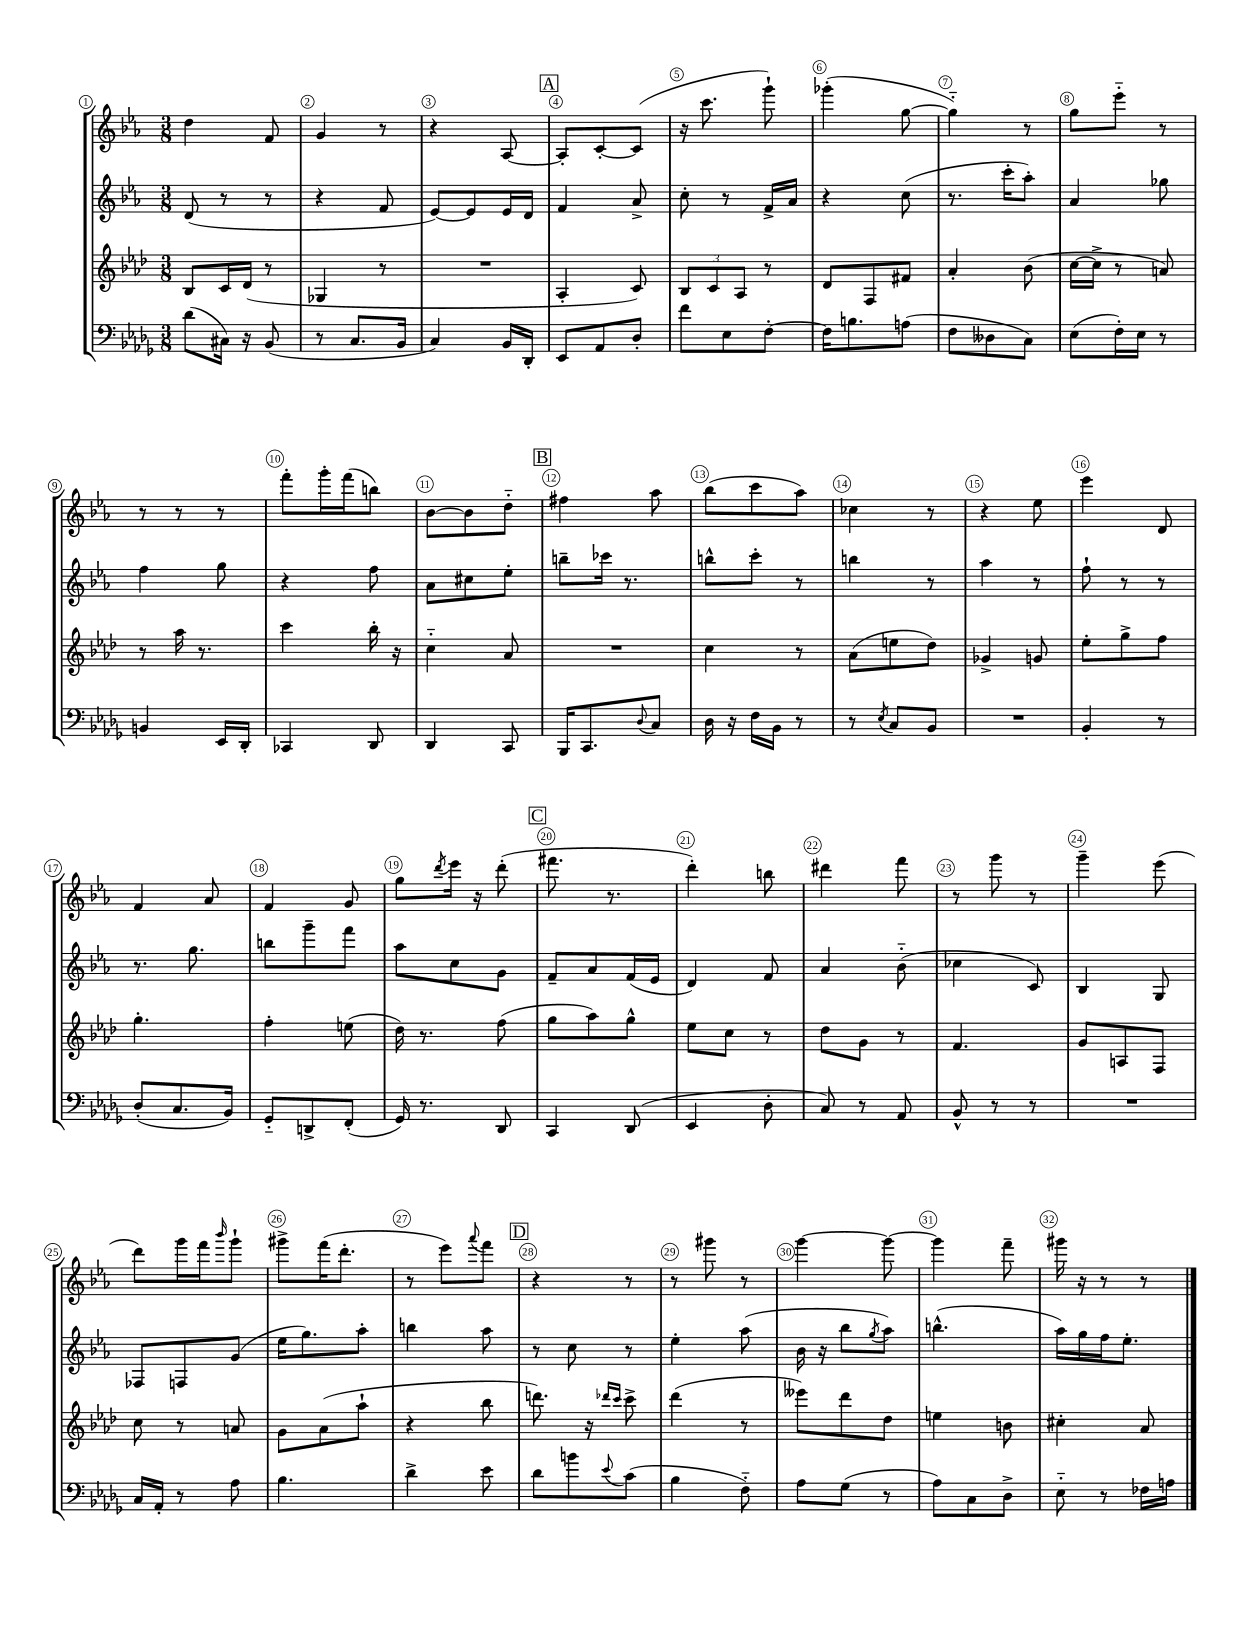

**kern	**kern	**kern	**kern
*part4	*part3	*part2	*part1
*staff4	*staff3	*staff2	*staff1
*clefF4	*clefG2	*clefG2	*clefG2
*k[b-e-a-d-g-]	*k[b-e-a-d-]	*k[b-e-a-]	*k[b-e-a-]
*M3/8	*M3/8	*M3/8	*M3/8
=1	=1	=1	=1
(8d-\L	8B-/L	(8d/	4dd\
16C#X\Jk)	16c/L	8r	.
16r	(16d-/JJ	.	.
(8BB-/	8r	8r	8f/
=2	=2	=2	=2
8r	4G-X/	4r	4g/
8.C/L	.	.	.
.	8r	8f/	8r
16BB-/Jk	.	.	.
=3	=3	=3	=3
4C/)	4.r	[8e-/L)	4r
.	.	8e-/]	.
16BB-/LL	.	16e-/L	[8A-/
16DD-'/JJ	.	16d/JJ	.
!!LO:REH:place=s1:t=A
=4	=4	=4	=4
8EE-/L	4A-'/	4f/	8A-'/L]
8AA-/	.	.	[8c'/
8D-'/J	8c/)	8a-^/	(8c/J]
=5	=5	=5	=5
8f\L	12B-/L	8cc'\	16r
.	.	.	8.ccc\
.	12c/	.	.
8E-\	.	8r	.
.	12A-/J	.	.
[8F'\J	8r	16f^/LL	8ggg`\)
.	.	16a-/JJ	.
=6	=6	=6	=6
16F\KL]	8d-/L	4r	(4ggg-X'\
8.Bn\	.	.	.
.	8F/	.	.
(8An\J	8f#X/J	(8cc\	[8gg\
=7	=7	=7	=7
8F\L	4a-'/	8.r	4gg\])
8D--X\	.	.	.
.	.	16ccc'\KL	.
8C\J)	(8b-\	8aa-'\J)	8r
=8	=8	=8	=8
(8E-\L	[16cc\LL	4a-/	8gg\L
.	16cc^\JJ]	.	.
16F'\L)	8r	.	8eee-\J
16E-\JJ	.	.	.
8r	8an/)	8gg-X\	8r
!!LO:LB:g=z
=9	=9	=9	=9
4BBn/	8r	4ff\	8r
.	16aa-\	.	8r
.	8.r	.	.
16EE-/LL	.	8gg\	8r
16DD-'/JJ	.	.	.
=10	=10	=10	=10
4CC-X/	4ccc\	4r	8fff'\L
.	.	.	16ggg'\L
.	.	.	(16fff\J
8DD-/	16bb-'\	8ff\	8bbn\J)
.	16r	.	.
=11	=11	=11	=11
4DD-/	4cc\	8a-\L	[8b-\L
.	.	8cc#X\	8b-\]
8CC/	8a-/	8ee-'\J	8dd\J
!!LO:REH:place=s1:t=B
=12	=12	=12	=12
16BBB-/KL	4.r	8bbn~\L	4ff#X\
8.CC/	.	.	.
.	.	16ccc-X\Jk	.
.	.	8.r	.
8qqD-/	.	.	.
8C/J	.	.	8aa-\
=13	=13	=13	=13
16D-\	4cc\	8bbn^^\L	(8bb-\L
16r	.	.	.
16F\LL	.	8ccc'\J	8ccc\
16BB-\JJ	.	.	.
8r	8r	8r	8aa-\J)
=14	=14	=14	=14
8r	(8a-\L	4bbn\	4cc-X\
8qE-/	.	.	.
8C/L	8een\	.	.
8BB-/J	8dd-\J)	8r	8r
=15	=15	=15	=15
4.r	4g-X^/	4aa-\	4r
.	8gn/	8r	8ee-\
=16	=16	=16	=16
4BB-'/	8ee-'\L	8ff`\	4eee-\
.	8gg^\	8r	.
8r	8ff\J	8r	8d/
!!LO:LB:g=z
=17	=17	=17	=17
(8D-'/L	4.gg'\	8.r	4f/
8.C/	.	.	.
.	.	8.gg\	.
.	.	.	8a-/
16BB-/Jk)	.	.	.
=18	=18	=18	=18
8GG-/L	4ff'\	8bbn\L	4f/
8DDn^/	.	8ggg~\	.
(8FF'/J	(8een\	8fff\J	8g/
=19	=19	=19	=19
16GG-/)	16dd-\)	8aa-\L	8gg\L
8.r	8.r	.	.
.	.	.	8qddd/
.	.	8cc\	16eee-\Jk
.	.	.	16r
8DD-/	(8ff\	8g\J	(8ddd'\
!!LO:REH:place=s1:t=C
=20	=20	=20	=20
4CC/	8gg\L	8f~/L	8.fff#X\
.	8aa-\)	8a-/	.
.	.	.	8.r
(8DD-/	8gg^^\J	(16f/L	.
.	.	16e-/JJ	.
=21	=21	=21	=21
4EE-/	8ee-\L	4d/)	4ddd'\)
.	8cc\J	.	.
8D-'\	8r	8f/	8bbn\
=22	=22	=22	=22
8C/)	8dd-\L	4a-/	4ddd#X\
8r	8g\J	.	.
8AA-/	8r	(8b-\	8fff\
=23	=23	=23	=23
8BB-^^/	4.f/	4cc-X\	8r
8r	.	.	8ggg\
8r	.	8c/)	8r
=24	=24	=24	=24
4.r	8g/L	4B-/	4ggg~\
.	8An/	.	.
.	8F/J	8G/	(8eee-\
!!LO:LB:g=z
=25	=25	=25	=25
16C/LL	8cc\	8F-X/L	8ddd\L)
16AA-'/JJ	.	.	.
8r	8r	8Fn/	16ggg\L
.	.	.	16fff\J
.	.	.	16qqbbb-/
8A-\	8an/	(8g/J	8ggg`\J
=26	=26	=26	=26
4.B-\	8g\L	16ee-\KL	8ggg#X^\L
.	.	8.gg\)	.
.	(8a-\	.	(16fff\K
.	.	.	8.ddd'\J
.	8aa-`\J	8aa-'\J	.
=27	=27	=27	=27
4d-^\	4r	4bbn\	8r
.	.	.	8eee-\L)
.	.	.	8qqaaa-/
8e-\	8bb-\	8aa-\	8fff\J
!!LO:REH:place=s1:t=D
=28	=28	=28	=28
8d-\L	8.dddn\)	8r	4r
8bn\	.	8cc\	.
.	16r	.	.
.	16qqddd-X/LL	.	.
8qqe-/	16qqccc/JJ	.	.
(8c\J	8ccc^\	8r	8r
=29	=29	=29	=29
4B-\	(4ddd-\	4ee-'\	8r
.	.	.	8ggg#X\
8F\)	8r	(8aa-\	8r
=30	=30	=30	=30
8A-\L	8eee--X\L)	16b-\	[4ggg\
.	.	16r	.
(8G-\J	8ddd-\	8bb-\L	.
.	.	8qgg/	.
8r	8dd-\J	8aa-\J)	8ggg\_
=31	=31	=31	=31
8A-\L)	4een\	(4.bbn^^\	4ggg\]
8C\	.	.	.
8D-^\J	8bn\	.	8fff~\
=32	=32	=32	=32
8E-\	4cc#X'\	16aa-\LL)	16ggg#X\
.	.	16gg\	16r
8r	.	16ff\J	8r
.	.	8.ee-'\J	.
16F-X\LL	8a-/	.	8r
16An\JJ	.	.	.
==	==	==	==
*-	*-	*-	*-
